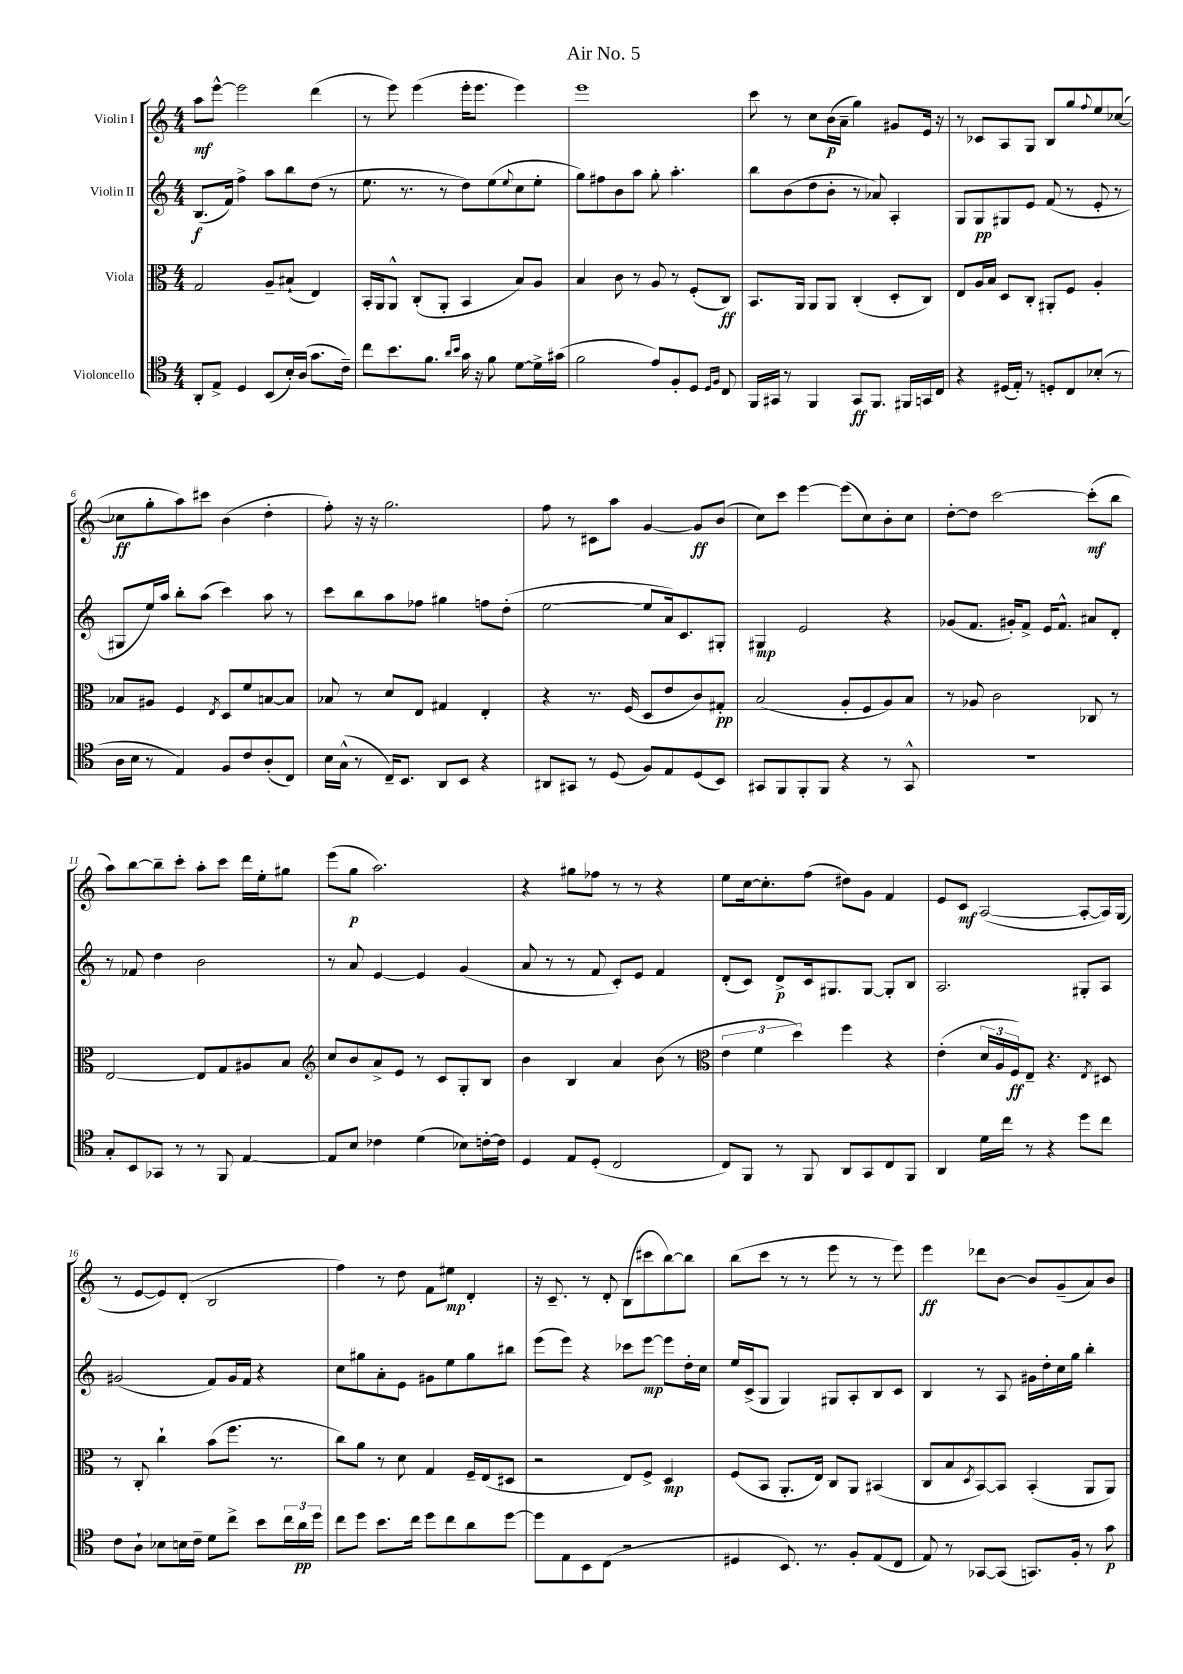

**kern	**kern	**kern	**kern
*staff4	*staff3	*staff2	*staff1
*clefC4	*clefC3	*clefG2	*clefG2
*k[]	*k[]	*k[]	*k[]
*M4/4	*M4/4	*M4/4	*M4/4
8AA'	2G	(8.B	8aa
8E^	.	.	[8eee^^
.	.	16f)	.
4D	.	4ff^	2eee]
(8BB	8A~	8aa	.
16B')	(8B#`	8bb	.
(16A	.	.	.
8.g	4E)	(8dd	(4ddd
.	.	8r	.
16c~)	.	.	.
=	=	=	=
8cc	16BB'	8.ee	8r
.	16AA	.	.
8.b	8AA^^	.	8eee)
.	.	8.r	.
.	(8C'	.	(4eee
8.f	.	.	.
.	8AA'	8r	.
16qqa	.	.	.
16qqb	.	.	.
16g	4BB	8dd)	16eee'
16r	.	.	8.eee
8f	.	(8ee	.
.	.	8qqee	.
[8d	8B)	8cc	4eee)
16d^]	8A	8ee'	.
(16g#	.	.	.
=	=	=	=
2f	4B	8gg)	1eee
.	.	8ff#	.
.	8c	8b	.
.	8r	8aa	.
8e)	8A	8gg'	.
8F'	8r	4.aa'	.
8D	(8F'	.	.
16qqD	.	.	.
16qqF	.	.	.
8C	8C)	.	.
=	=	=	=
16FF	8.BB	8bb	8ccc
16GG#	.	.	.
8r	.	(8b	8r
.	16AA	.	.
4FF	8AA	8dd	8cc
.	8AA	8b'	(16b
.	.	.	16a~
8GG#	(4C'	8r	4gg)
8.FF	.	8a-)	.
.	8D'	4A'	8g#
16FF#	.	.	.
16GG	8C)	.	16e
16C	.	.	16r
=	=	=	=
4r	8E	8G	8r
.	16A	8G	8c-
.	16B	.	.
(16D#	8D	8G#	8A
16E')	.	.	.
8r	8C'	8e	8G
8D'	8AA#'	(8f	8B
8C	8F	8r	8gg
.	.	.	8qqff
(8B-'	4A'	8e'	8ee
8r	.	8r	([8cc-
=	=	=	=
16A	8B-	8G#	8cc-]
16B	.	.	.
8r	8A#	16ee)	8gg'
.	.	16aa	.
4E)	4F	8bb'	8aa)
.	.	(8aa	8ccc#
.	8qE	.	.
8F	8D	4ccc)	(4b
8c	8f	.	.
(8A'	[8B	8aa	4dd'
8C)	8B]	8r	.
=	=	=	=
16B	8B-	8ccc	8ff')
(16G^^	.	.	.
8r	8r	8bb	16r
.	.	.	16r
16C~)	8d	8aa	2.gg
8.BB	.	.	.
.	8E	8ff-	.
8AA	4G#	4gg#	.
8BB	.	.	.
4r	4E'	8ff	.
.	.	(8dd'	.
=	=	=	=
8AA#	4r	[2ee	8ff
8GG#	.	.	8r
8r	8.r	.	8c#
(8D	.	.	8aa
.	(16F	.	.
8F)	8D	8ee]	[4g
8E	8e	16a)	.
.	.	8.c	.
(8D	8c)	.	8g]
8BB)	8G#'	8G#'	(8b
=	=	=	=
8GG#	(2B	4G#	8cc)
8FF	.	.	8ccc
8FF'	.	2e	[4eee
8FF	.	.	.
4r	8A'	.	(8eee]
.	8F	.	8cc)
8r	8A)	4r	8b'
8GG#^^	8B	.	8cc
=	=	=	=
1r	8r	(8g-	[8dd'
.	8A-	8.f	8dd]
.	2c	.	[2ccc
.	.	16g#')	.
.	.	8f^	.
.	.	16e	.
.	.	8.f^^	.
.	8C-	8a#	(8ccc']
.	8r	8d'	8bb
=	=	=	=
8G'	[2E	8r	8aa)
8BB	.	8f-	[8bb
8GG-	.	4dd	8bb~]
8r	.	.	8ccc'
8r	8E]	2b	8aa'
8FF	8G	.	8ccc
[4E	8A#	.	16ddd
.	.	.	16ee'
.	8B	.	8gg#
=	=	=	=
*	*clefG2	*	*
8E]	8cc	8r	(8eee
8B	8b	8a	8gg
4c-	8a^	[4e	2.aa)
.	8e	.	.
(4d	8r	4e]	.
.	8c	.	.
8B-)	8G'	(4g	.
[16c'	8B	.	.
16c]	.	.	.
=	=	=	=
4D	4b	8a	4r
.	.	8r	.
8E	4B	8r	8gg#
(8D'	.	8f	8ff-
2C	4a	8c')	8r
.	.	8e	8r
.	(8b	4f	4r
.	8r	.	.
=	=	=	=
*	*clefC3	*	*
8C)	6e	(8d'	8ee
8FF	.	8c)	[16cc
.	6f	.	.
.	.	.	8.cc']
8r	.	8d^	.
.	6dd)	.	.
8FF	.	16c	(8ff
.	.	8.G#	.
8AA	4ff	.	8dd#)
8GG	.	[8G#	8g
8C	4r	8G#']	4f
8FF	.	8B	.
=	=	=	=
4AA	(4e'	2.A	8e
.	.	.	8c
16d	24d	.	([2A
.	24A	.	.
16cc	.	.	.
.	24F)	.	.
8r	8E~	.	.
4r	4.r	.	.
8dd	.	8G#'	8A'_
.	8qE	.	.
8cc	8D#	8A	16A])
.	.	.	(16G
=	=	=	=
8c	8r	(2g#	8r
8A`	8C'	.	[8e
8B-	4cc`	.	8e])
16B	.	.	(8d'
16c~	.	.	.
8d	(8b	8f)	2B
8cc^	8.ff	16g#	.
.	.	16f	.
8b	.	4r	.
.	8.r	.	.
24cc	.	.	.
24a	.	.	.
24dd	.	.	.
=	=	=	=
8cc	8cc)	8cc	4ff)
8dd	8a	8gg#	.
8.b	8r	8a'	8r
.	8d	8e	8dd
16cc	.	.	.
8dd	4G	8g#	8f
8cc	.	8ee	8ee#
8a	16F~	8gg#	4d'
.	(16E	.	.
[8dd	8D#	8bb#	.
=	=	=	=
8dd]	2r	(8eee	16r
.	.	.	8.c~
8E	.	8eee)	.
8BB	.	4r	8r
(8C	.	.	8d'
2r	8E)	8ccc-	(8B
.	8F^	[8eee	8ccc#
.	4D	8eee]	[8bb)
.	.	16dd'	8bb]
.	.	16cc	.
=	=	=	=
4D#	(8F	16ee	(8bb
.	.	(16c^	.
.	8BB	8G	8ccc
8.BB)	8.AA'	4G)	8r
.	.	.	8r
8.r	16E)	.	.
.	8C	8G#	8eee
8F'	8AA	8A'	8r
(8E	(4BB#	8B	8r
8C	.	8c	8eee)
=	=	=	=
8E)	8C	4B	4eee
8r	8B	.	.
.	8qD	.	.
[8GG-	[8BB)	8r	8ddd-
(8GG-]	8BB]	8A	[8b
8.GG)	(4BB'	16g#	8b]
.	.	16dd'	.
.	.	16cc	(8g~
16F'	.	16gg	.
8r	8AA	4bb'	8a)
8g	8AA)	.	8b
==	==	==	==
*-	*-	*-	*-
